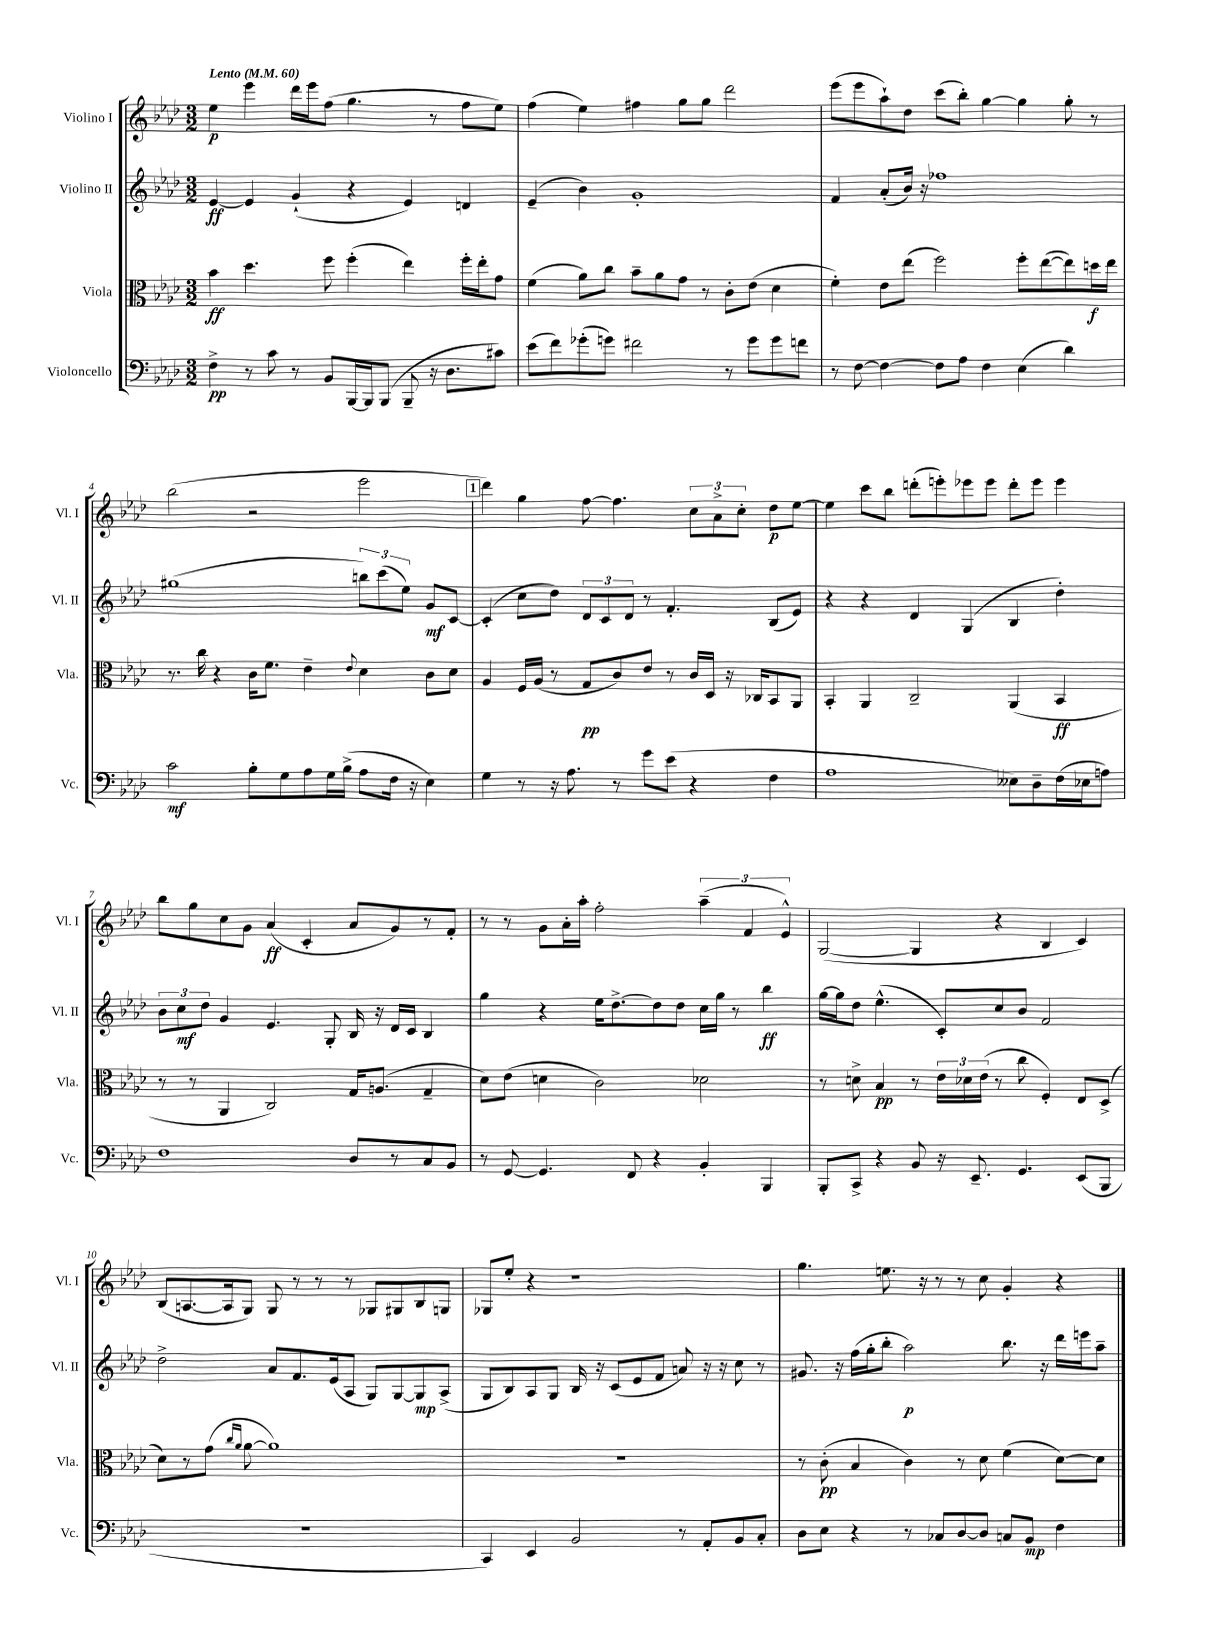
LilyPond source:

<<
\new StaffGroup <<
\new Staff = "s0" \with { instrumentName = "Violino I" shortInstrumentName = "Vl. I" } {
    \clef treble \key aes \major \numericTimeSignature \time 3/2 \tempo "Lento" 4 = 60
    \autoBeamOff ees''4\p ees'''4 des'''16[ ees'''16 f''8]( g''4. r8 f''8[ ees''8]) |
    f''4( ees''4) fis''4 g''8[ g''8] des'''2 |
    ees'''8[( ees'''8 aes''8-!) des''8] c'''8[( bes''8]-.) g''4~ g''4 g''8-. r8 |
    bes''2( r2 ees'''2 |
    \mark \markup { \box "1" } des'''4) g''4 f''8~ f''4. \tuplet 3/2 { c''8[ aes'8-> c''8]-. } des''8[\p ees''8]~ |
    ees''4 c'''8[ bes''8] d'''8[-.( e'''8-.) ees'''8 ees'''8] d'''8[-. ees'''8] ees'''4 |
    bes''8[ g''8 c''8 g'8] aes'4\ff( c'4-. aes'8[ g'8) r8 f'8]-. |
    r8 r8 g'8[ aes'16-. aes''16]-. f''2-. \tuplet 3/2 { aes''4--( f'4 ees'4-^) } |
    g2~( g4 r4 bes4 c'4) |
    bes8[( a8.~ a16 g8]) g8 r8 r8 r8 ges8[ gis8 bes8 g8] |
    ges8[ ees''8]-. r4 r1 |
    g''4. e''8. r16 r8 r8 c''8 g'4-. r4 \bar "|." |
}
\new Staff = "s1" \with { instrumentName = "Violino II" shortInstrumentName = "Vl. II" } {
    \clef treble \key aes \major \numericTimeSignature \time 3/2
    \autoBeamOff ees'4~\ff ees'4 g'4-!( r4 ees'4) d'4 |
    ees'4--( bes'4) g'1-. |
    f'4 aes'8[-.( bes'16]) r16 fes''1 |
    gis''1( \tuplet 3/2 { b''8[) c'''8( ees''8]) } g'8[\mf c'8]~ |
    \mark \markup { \box "1" } c'4-.( c''8[ des''8]) \tuplet 3/2 { des'8[ c'8 des'8] } r8 f'4.-. bes8[( ees'8]) |
    r4 r4 des'4 g4( bes4 des''4-.) |
    \tuplet 3/2 { bes'8[ c''8\mf des''8] } g'4 ees'4. g8-. bes16 r16 des'16[ c'16] bes4 |
    g''4 r4 ees''16[ des''8.~-> des''8 des''8] c''16[ g''16] r8 bes''4\ff |
    g''16[~ g''16 des''8] ees''4.-^( c'8[-.) c''8 bes'8] f'2 |
    des''2-> aes'8[ f'8. ees'16( aes8] g8[) g8~ g8\mp aes8]->( |
    g8[ bes8) aes8 g8] bes16 r16 c'8[( ees'8 f'8] a'8) r16 r16 c''8 r8 |
    gis'8. r16 f''16[( g''16-. bes''8]-. aes''2\p) bes''8. r16 des'''16[ e'''16 aes''8]-- \bar "|." |
}
\new Staff = "s2" \with { instrumentName = "Viola" shortInstrumentName = "Vla." } {
    \clef alto \key aes \major \numericTimeSignature \time 3/2
    \autoBeamOff bes'4\ff des''4. f''8 f''4-.( ees''4) f''16[-. ees''16-. g'8] |
    f'4( aes'8[) c''8] bes'8[-- aes'8 g'8] r8 c'8[-. ees'8]( des'4 |
    f'4-.) ees'8[ ees''8]( f''2) f''8[-. ees''8~( ees''8) d''16\f ees''16] |
    r8. c''16 r4 c'16[ f'8.] ees'4-- \appoggiatura { ees'8 } des'4 c'8[ des'8] |
    \mark \markup { \box "1" } aes4 f16[ aes16]( r8 g8[\pp c'8) ees'8] r8 c'16[ des16] r16 ces16[ bes,8 aes,8] |
    bes,4-. aes,4 c2-- aes,4( bes,4\ff |
    r8 r8 aes,4 c2) g16[ a8.]( g4-- |
    des'8[) ees'8]( d'4 c'2) des'2 |
    r8 d'8-> bes4\pp r8 \tuplet 3/2 { ees'16[ des'16 ees'16]( } r8 c''8 f4-.) ees8[ des8]->( |
    des'8[) r8 g'8]( \grace { c''16[ aes'16] } aes'8~ aes'1) |
    R1. |
    r8 c'8-.\pp( bes4 c'4) r8 des'8 f'4( des'8[~) des'8] \bar "|." |
}
\new Staff = "s3" \with { instrumentName = "Violoncello" shortInstrumentName = "Vc." } {
    \clef bass \key aes \major \numericTimeSignature \time 3/2
    \autoBeamOff f4->\pp r8 c'8 r8 bes,8[ bes,,16~ bes,,16 bes,,8]( bes,,8-- r16 des8.[ cis'8]) |
    ees'8[( f'8) ges'8-.( g'8]) fis'2 r8 g'8[ g'8 f'8] |
    r8 f8~ f4~ f8[ aes8] f4 ees4( des'4) |
    c'2\mf bes8[-. g8 aes8 g16 bes16]->( aes8[ f16] r16 ees4) |
    \mark \markup { \box "1" } g4 r8 r16 aes8. r8 g'8[ ees'8]( r4 f4 |
    aes1 eeses8[) des8-- f16( ees16 a8]) |
    f1 des8[ r8 c8 bes,8] |
    r8 g,8~ g,4. f,8 r4 bes,4-. bes,,4 |
    bes,,8[-. c,8]-> r4 bes,8 r16 ees,8.-- g,4. ees,8[( bes,,8] |
    R1. |
    c,4) ees,4 bes,2 r8 aes,8[-. bes,8 c8]-. |
    des8[ ees8] r4 r8 ces8[ des8~ des8] c8[ bes,8]\mp f4 \bar "|." |
}
>>
>>
